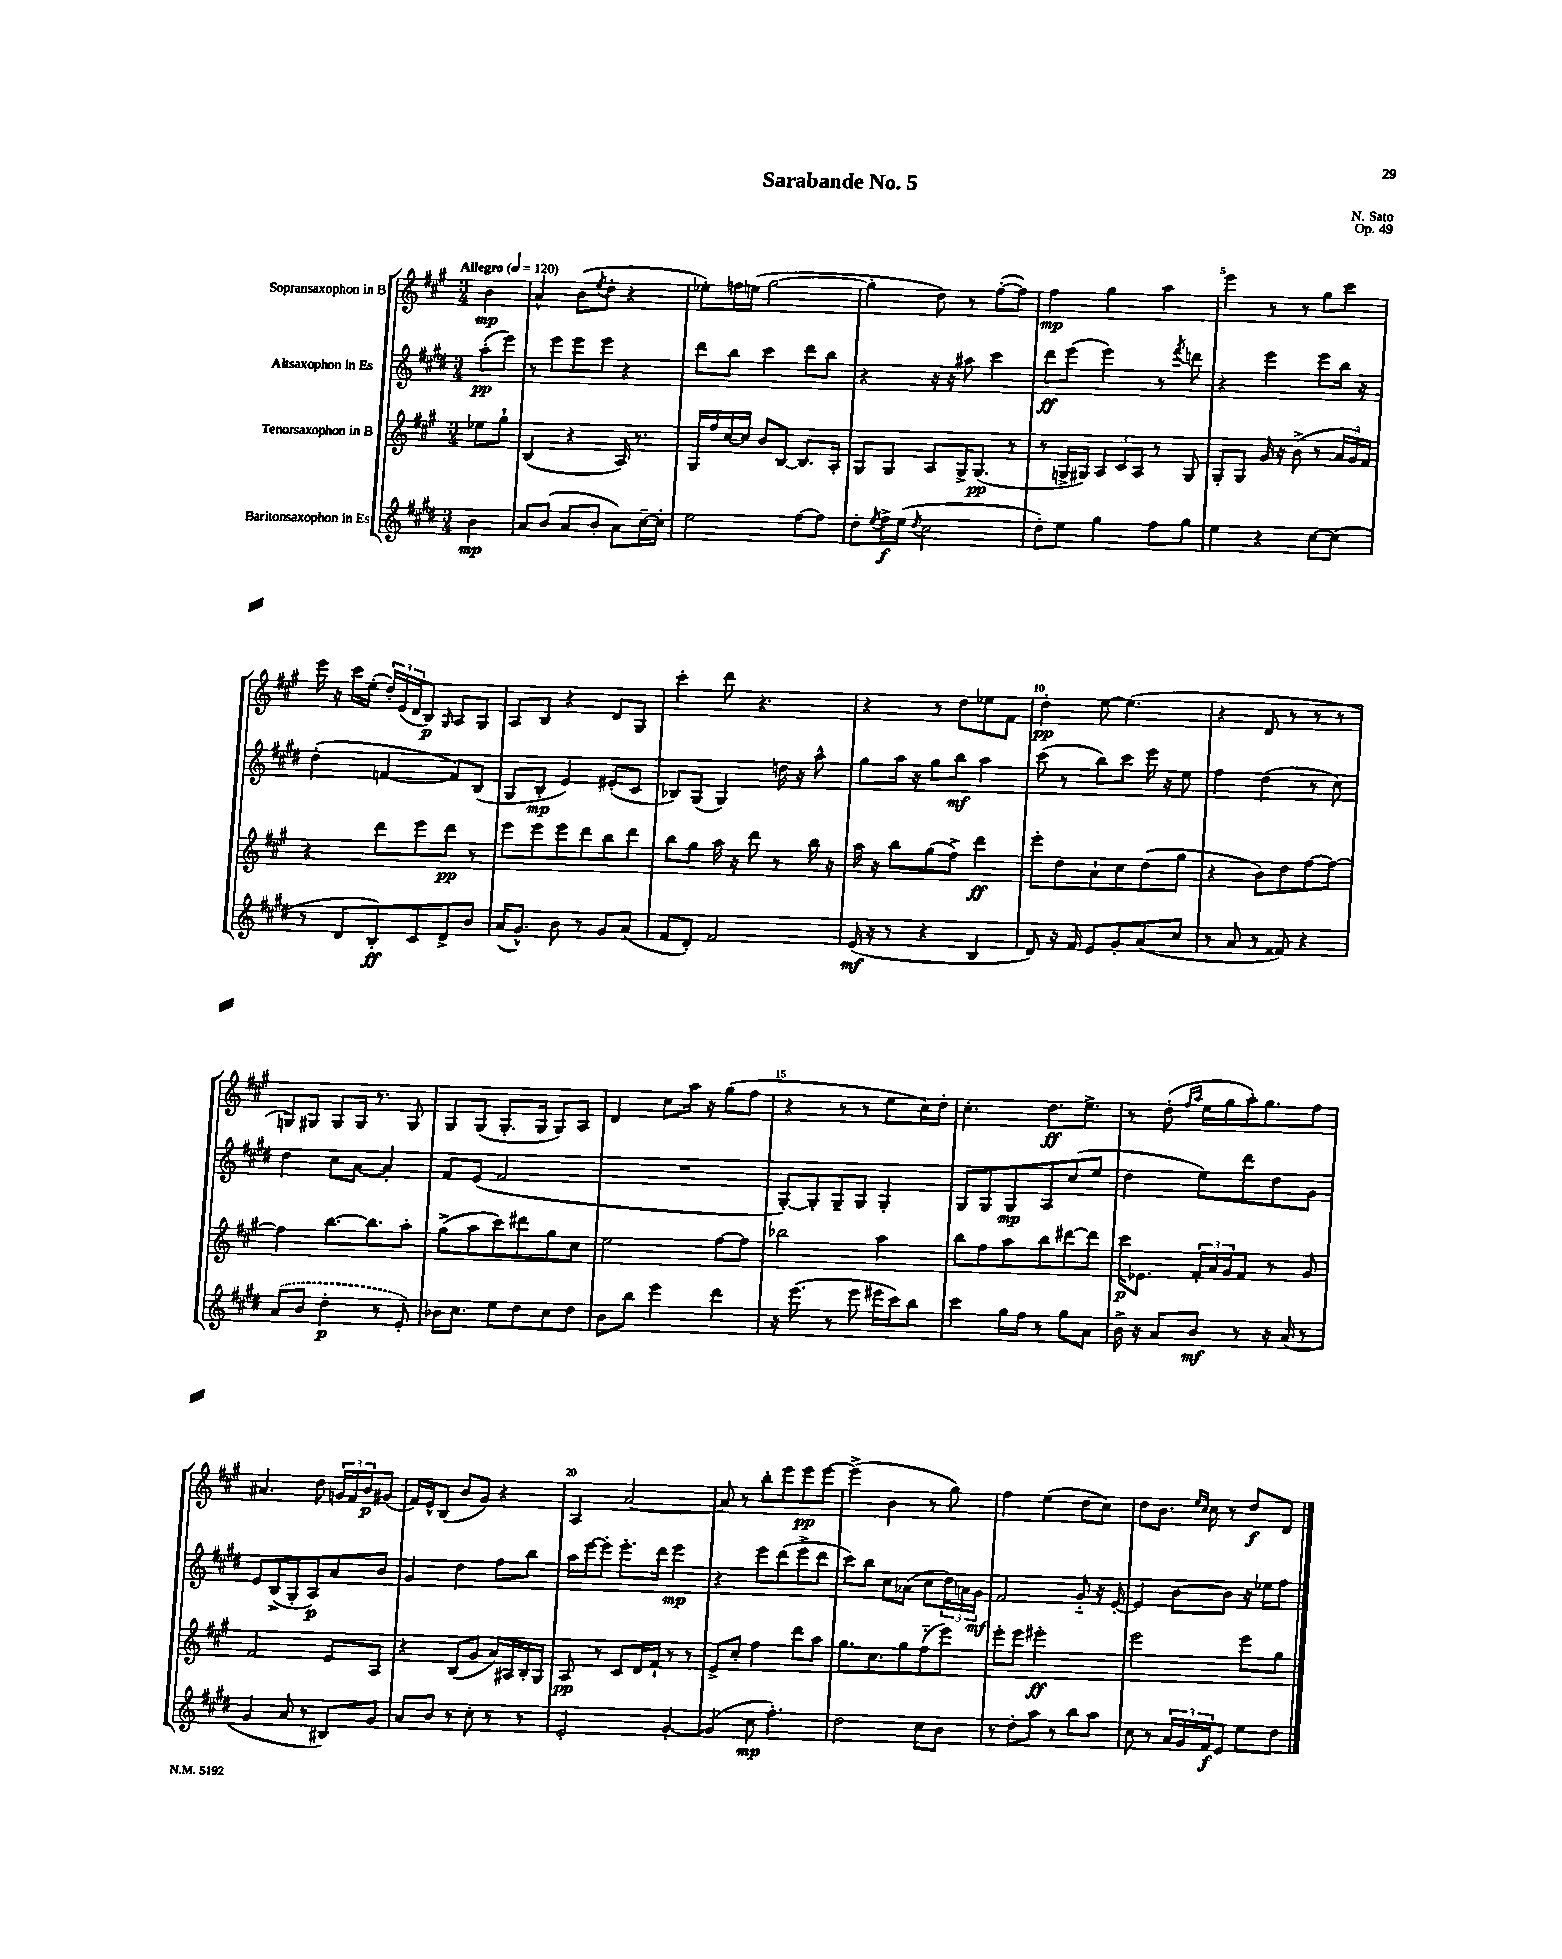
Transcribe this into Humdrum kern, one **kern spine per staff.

**kern	**kern	**kern	**kern
*staff4	*staff3	*staff2	*staff1
*clefG2	*clefG2	*clefG2	*clefG2
*k[f#c#g#d#]	*k[f#c#g#]	*k[f#c#g#d#]	*k[f#c#g#]
*M3/4	*M3/4	*M3/4	*M3/4
*MM120	*MM120	*MM120	*MM120
4b\	8ee-\L	(8aa'\L	4b\
.	8gg#`\J	8eee\J)	.
=	=	=	=
8a/L	(4B/	8r	4a^^/
(8b/J	.	8eee\L	.
8a/L	4r	8eee\	(8b\L
.	.	.	8qee/
8b'/J	.	8eee\J	8dd'\J
8a\L)	16A/)	4r	4r
.	8.r	.	.
[16cc#~\L	.	.	.
16cc#'\]JJ	.	.	.
=	=	=	=
2ee\	16G#/LL	8ddd#\L	8ee-'\L)
.	16ff#/	.	.
.	[16cc#/	8bb\J	16ff\L
.	16cc#/]JJ	.	(16ee\JJ
.	8b/L	4ccc#\	[2gg#\
.	[8B/J	.	.
[8ff#\L	8.B/]L	8ddd#\L	.
8ff#\]J	.	8bb\J	.
.	16A'/Jk	.	.
=	=	=	=
8dd#'\L	8G#/L	4r	4gg#'\]
8qee/	.	.	.
16ff#^\L	8G#/J	.	.
(16ee\JJ	.	.	.
8qdd#/	.	.	.
2cc#\	8A/L	16r	8dd\)
.	.	16r	.
.	16G#^/K	8aa#\	8r
.	(8.G#/J	.	.
.	.	4ccc#\	([8ff#'\L
.	8r	.	8ff#\]J)
=	=	=	=
8dd#'\L)	8r	8ddd#\L	4ff#\
8ee\J	16G^/LL	(8eee\J	.
.	16G#/JJ)	.	.
4gg#\	12A/L	4eee\)	4gg#\
.	12c#/	.	.
.	12A/J	.	.
8ff#\L	8r	8r	4aa\
.	.	8qfff#/	.
8gg#\J	8G#/	8ddd\	.
=	=	=	=
4ee\	8G#'/L	4r	4eee\
.	8G#/J	.	.
4r	16g#/	4eee\	8r
.	16r	.	.
.	(8b^\	.	8r
[8cc#\L	8r	8eee\L	8gg#\L
(8cc#\]J	24a/LL	16bb\Jk	8ccc#\J
.	24g#/)	.	.
.	.	16r	.
.	24f#/JJ	.	.
=	=	=	=
8r	4r	(4dd#'\	16eee\
.	.	.	16r
8d#/L	.	.	16ccc#\LL
.	.	.	(16ee'\JJ
8B'/)	8ddd\L	[4f/	24dd'/LL)
.	.	.	(24e/
.	.	.	24d/J
8c#/	8eee\	.	8B/J)
.	.	.	16qqG#/
8d#^/	8ddd\J	8f/]L)	8A/L
8b/J	8r	(8B/J	8G#/J
=	=	=	=
(16a/LK	8eee\L	8G#/L	8A/L
8.g#^^/J)	.	.	.
.	8eee\	8B'/J	8B/J
8b\	8eee\	4e/)	4r
8r	8ddd\	.	.
8g#/L	8bb\	(8e#'/L	8d/L
(8a/J	8ddd\J	8c#/J	8G#/J
=	=	=	=
8f#/L	8bb\L	8B-/L)	4ccc#'\
8d#'/J)	8gg#\J	(8G#/J	.
2f#/	16aa\	4G#/)	8ddd\
.	16r	.	.
.	8ddd\	.	4.r
.	8r	16dd\	.
.	.	16r	.
.	16bb\	8aa^^\	.
.	16r	.	.
=	=	=	=
(16e/	16aa\	8gg#\L	4r
16r	16r	.	.
8r	8bb\L	16aa\Jk	.
.	.	16r	.
4r	(8gg#\	8gg#\L	8r
.	8ff#^\J)	8bb\J	8dd\L
4B/	4ddd\	4aa\	8ee-\
.	.	.	8f#\J
=	=	=	=
8d#/)	8eee'\L	(8ccc#\	4dd'\
16r	8dd\	8r	.
16f#/	.	.	.
8e/L	8a`\	8bb\L)	[8ee\
8g#'/	8cc#\	8ccc#\J	(4.ee\]
(8a/	(8dd\	16eee\	.
.	.	16r	.
8cc#/J	8gg#\J	8ee\	.
=	=	=	=
8r	4r	4ff#\	4r
8a/	.	.	.
8r	8b\L)	(4dd#\	8d/
8f##/)	8dd\	.	8r
4r	[8ff#\	8r	8r
.	8ff#\_J	8cc#\)	8r
=	=	=	=
(8a/L	4ff#\]	4dd#\	8G/L)
8b/J	.	.	8G#/J
4dd#'\	[8.bb\L	8cc#\L	8G#/L
.	.	[8a\J	16G#/Jk
.	8.bb\]	.	8.r
8r	.	4a'/]	.
8e'/)	8aa'\J	.	8G#/
=	=	=	=
16b-\LK	(8gg#^\L	8f#/L	8G#/L
8.cc#\J	.	.	.
.	8aa\	(8e/J	(8G#/J
8ee\L	8ccc#\)	2f#/	8.G#'/L
8dd#\	8ddd#\	.	.
.	.	.	16G#/Jk
8cc#\	8gg#\	.	8G#/L)
8dd#\J	8cc#\J	.	8A/J
=	=	=	=
8b\L	2ee\	2.r	4d/
8bb\J	.	.	.
4eee\	.	.	8cc#\L
.	.	.	16aa\Jk
.	.	.	16r
4ddd#\	[8ff#\L	.	(8gg#\L
.	8ff#\]J	.	8ff#\J
=	=	=	=
16r	2bb-\	[8G#'/L)	4r
(8.eee\	.	.	.
.	.	8G#'/]	.
8r	.	8G#~/	8r
8eee\	.	8G#/J	8r
16eee#\LL	4aa\	4G#'/	8ee\L
16ccc#\J)	.	.	.
8bb\J	.	.	16cc#\L)
.	.	.	16dd'\JJ
=	=	=	=
4ccc#\	8bb\L	8G#/L	4.cc#'\
.	8ff#\	8G#/	.
16gg#\LL	8aa\	8G#/	.
16ff#\JJ	.	.	.
8r	8bb\	8A/	8.dd\L
8gg#\L	[8ddd#\	(8cc#/	.
.	.	.	8.ee^\J
8a\J	8ddd#\]J	8ee/J	.
=	=	=	=
16b^\	16ccc#\LK	4dd#\	8r
16r	8.e-\J	.	.
8a/L	.	.	(8dd'\
.	.	.	16qqff#/LL
.	.	.	16qqaa/JJ
8b/J	24f#'/LL	8ee\L)	16ee\LL
.	24a/	.	.
.	.	.	16gg#\
.	24g#/J	.	.
8r	8f#/J	8ddd#\	16aa'\J)
.	.	.	8.gg#\
16r	8r	8dd#\	.
(16a/	.	.	.
8r	8g#/	8g#\J	8ff#\J
=	=	=	=
4g#/	2f#/	8e/L	4.a#/
.	.	(8B^/	.
8a/	.	8G#'/	.
8r	.	8A/)	8dd\
8B#/L)	8e/L	8a/	24g/LL
.	.	.	24f#/
.	.	.	24b/J
8g#/J	8A/J	8b/J	(8g#/J
=	=	=	=
8a/L	4r	4g#/	16f#/LL)
.	.	.	16e^^/J
8b/J	.	.	(8B/J
8r	(8B/L	4dd#\	8b/L
8cc#'\	8g#/J	.	8g#/J)
8r	16a/LL)	8ff#\L	4r
.	16A#/	.	.
8r	16B'/	8bb\J	.
.	16G#/JJ	.	.
=	=	=	=
2e'/	8A/	16aa\LL	4A/
.	.	[16eee\J	.
.	8r	8eee'\]J	.
.	8c#/L	8.eee'\L	[2a/
.	16d/L	.	.
.	16f#`/JJ	16ddd#\Jk	.
[4g#'/	8r	4eee\	.
.	8r	.	.
=	=	=	=
(4g#/]	8e^/L	4r	8a/]
.	8cc#'/J	.	8r
8cc#\	4ff#\	8eee\L	8bb'\L
4.ff#'\)	.	(8ddd#\	8eee\
.	8ddd\L	8eee^\	8eee\
.	8aa\J	8ddd#\J	[8eee\J
=	=	=	=
2dd#\	8.gg#\L	8ccc#\L)	(4eee^\]
.	.	8bb\J	.
.	8.cc#\	.	.
.	.	8cc#\L	4b\
.	8gg#\	(8a-\J	.
8cc#\L	(8ff#'~\	8cc#\L	8r
8b\J	8eee\J)	24dd#\L)	8gg#\)
.	.	24a\	.
.	.	24g#\JJ	.
=	=	=	=
8r	8eee'\L	2f#/	4ff#\
8dd#'\L	8eee\J	.	.
8aa\J	2eee#'\	.	(4ee\
8r	.	.	.
8bb\L	.	8g#'~/	8dd\L
8aa\J	.	16r	8cc#\J)
.	.	[16e'/	.
=	=	=	=
8cc#\	2eee\	4e/]	8dd\L
8r	.	.	8.b\J
24a/LL	.	[8b\L	.
24g#/	.	.	.
.	.	.	16qqee/LL
.	.	.	16qqcc#/JJ
.	.	.	16cc#\
24f#/J	.	.	.
8e/J	.	8b\]J	8r
8ee\L	8eee\L	16r	8dd/L
.	.	16ee-\LK	.
8dd#\J	8gg#\J	8ff#\J	8d/J
==	==	==	==
*-	*-	*-	*-
